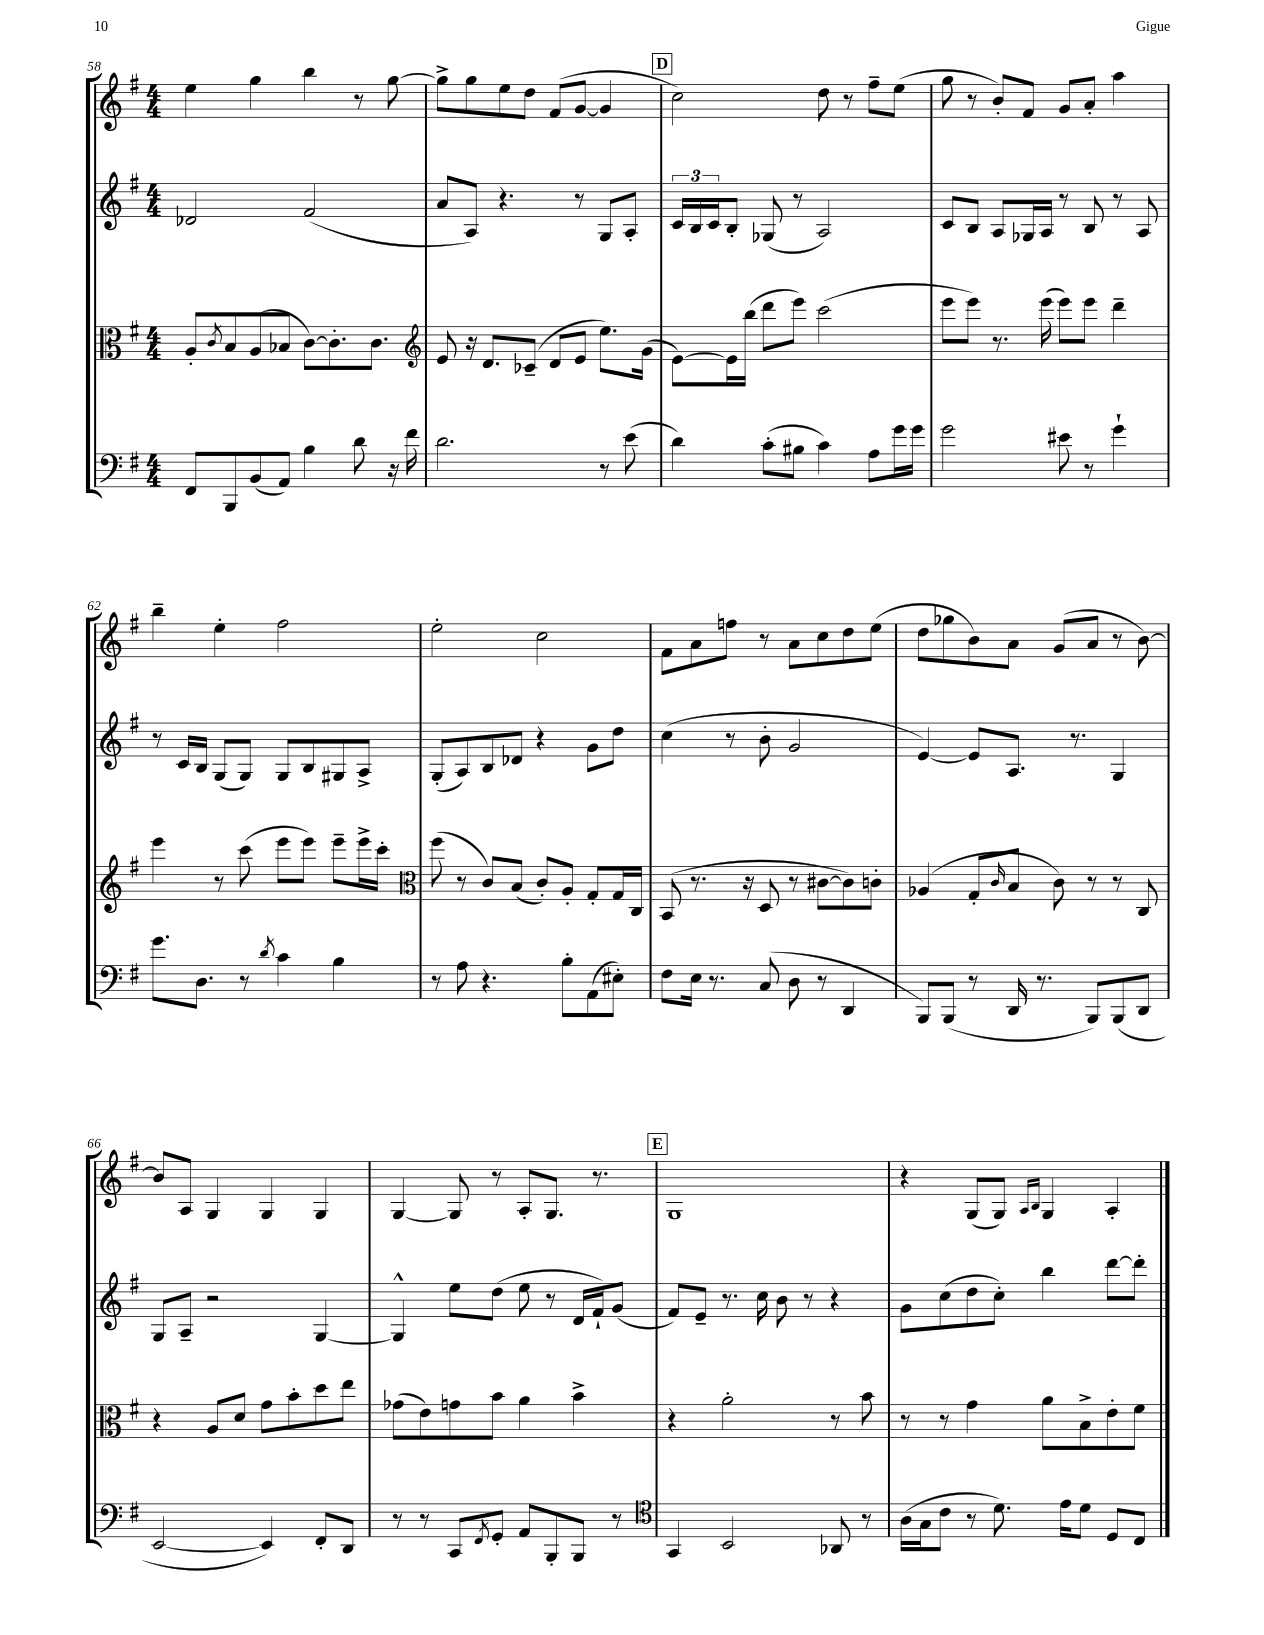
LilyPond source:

<<
\new StaffGroup <<
\new Staff = "s0" {
    \clef treble \key g \major \numericTimeSignature \time 4/4
    e''4 g''4 b''4 r8 g''8~ |
    g''8-> g''8 e''8 d''8 fis'8( g'8~ g'4 |
    \mark \markup { \box "D" } c''2) d''8 r8 fis''8-- e''8( |
    g''8 r8 b'8-.) fis'8 g'8 a'8-. a''4 |
    b''4-- e''4-. fis''2 |
    e''2-. c''2 |
    fis'8 a'8 f''8 r8 a'8 c''8 d''8 e''8( |
    d''8 ges''8 b'8) a'8 g'8( a'8 r8 b'8~) |
    b'8 a8 g4 g4 g4 |
    g4~ g8 r8 a8-. g8. r8. |
    \mark \markup { \box "E" } g1 |
    r4 g8( g8) \grace { a16 b16 } g4 a4-. \bar "|." |
}
\new Staff = "s1" {
    \clef treble \key g \major \numericTimeSignature \time 4/4
    des'2 fis'2( |
    a'8 a8) r4. r8 g8 a8-. |
    \mark \markup { \box "D" } \tuplet 3/2 { c'16 b16 c'16 } b8-. ges8( r8 a2) |
    c'8 b8 a8 ges16 a16 r8 b8 r8 a8 |
    r8 c'16 b16 g8( g8) g8 b8 gis8 a8-> |
    g8-.( a8) b8 des'8 r4 g'8 d''8 |
    c''4( r8 b'8-. g'2 |
    e'4~) e'8 a8. r8. g4 |
    g8 a8-- r2 g4~ |
    g4-^ e''8 d''8( e''8 r8 d'16 fis'16-!) g'8( |
    \mark \markup { \box "E" } fis'8) e'8-- r8. c''16 b'8 r8 r4 |
    g'8 c''8( d''8 c''8-.) b''4 d'''8~ d'''8-. \bar "|." |
}
\new Staff = "s2" {
    \clef alto \key g \major \numericTimeSignature \time 4/4
    a8-. \acciaccatura { c'8 } b8 a8( bes8 c'8~) c'8.-. c'8. |
    \clef treble e'8 r16 d'8. ces'8--( d'8 e'8 e''8.) g'16( |
    \mark \markup { \box "D" } e'8~) e'16 b''16( d'''8 e'''8) c'''2( |
    e'''8 e'''8) r8. e'''16( e'''8) e'''8 d'''4-- |
    e'''4 r8 c'''8( e'''8 e'''8) e'''8-- e'''16-> c'''16-. |
    \clef alto fis''8( r8 c'8) b8( c'8-.) a8-. g8-. g16 c16 |
    b,8( r8. r16 d8 r8 cis'8~ cis'8) c'8-. |
    aes4( g8-. \grace { c'16 } b8 c'8) r8 r8 c8 |
    r4 a8 d'8 g'8 b'8-. d''8 e''8 |
    ges'8( e'8) g'8 b'8 a'4 b'4-> |
    \mark \markup { \box "E" } r4 a'2-. r8 b'8 |
    r8 r8 g'4 a'8 b8-> e'8-. fis'8 \bar "|." |
}
\new Staff = "s3" {
    \clef bass \key g \major \numericTimeSignature \time 4/4
    fis,8 b,,8 b,8( a,8) b4 d'8 r16 fis'16 |
    d'2. r8 e'8( |
    \mark \markup { \box "D" } d'4) c'8-.( bis8 c'4) a8 g'16 g'16 |
    g'2 eis'8 r8 g'4-! |
    g'8. d8. r8 \acciaccatura { d'8 } c'4 b4 |
    r8 a8 r4. b8-. a,8( eis8-.) |
    fis8 e16 r8. c8( d8 r8 d,4 |
    b,,8) b,,8( r8 d,16 r8. b,,8) b,,8( d,8 |
    e,2~ e,4) fis,8-. d,8 |
    r8 r8 c,8 \acciaccatura { fis,8 } g,8-. a,8 b,,8-. b,,8 r8 |
    \mark \markup { \box "E" } \clef tenor g,4 b,2 aes,8 r8 |
    a16( g16 c'8 r8 d'8.) e'16 d'8 d8 c8 \bar "|." |
}
>>
>>
\layout { \context { \Score currentBarNumber = #58 } }
